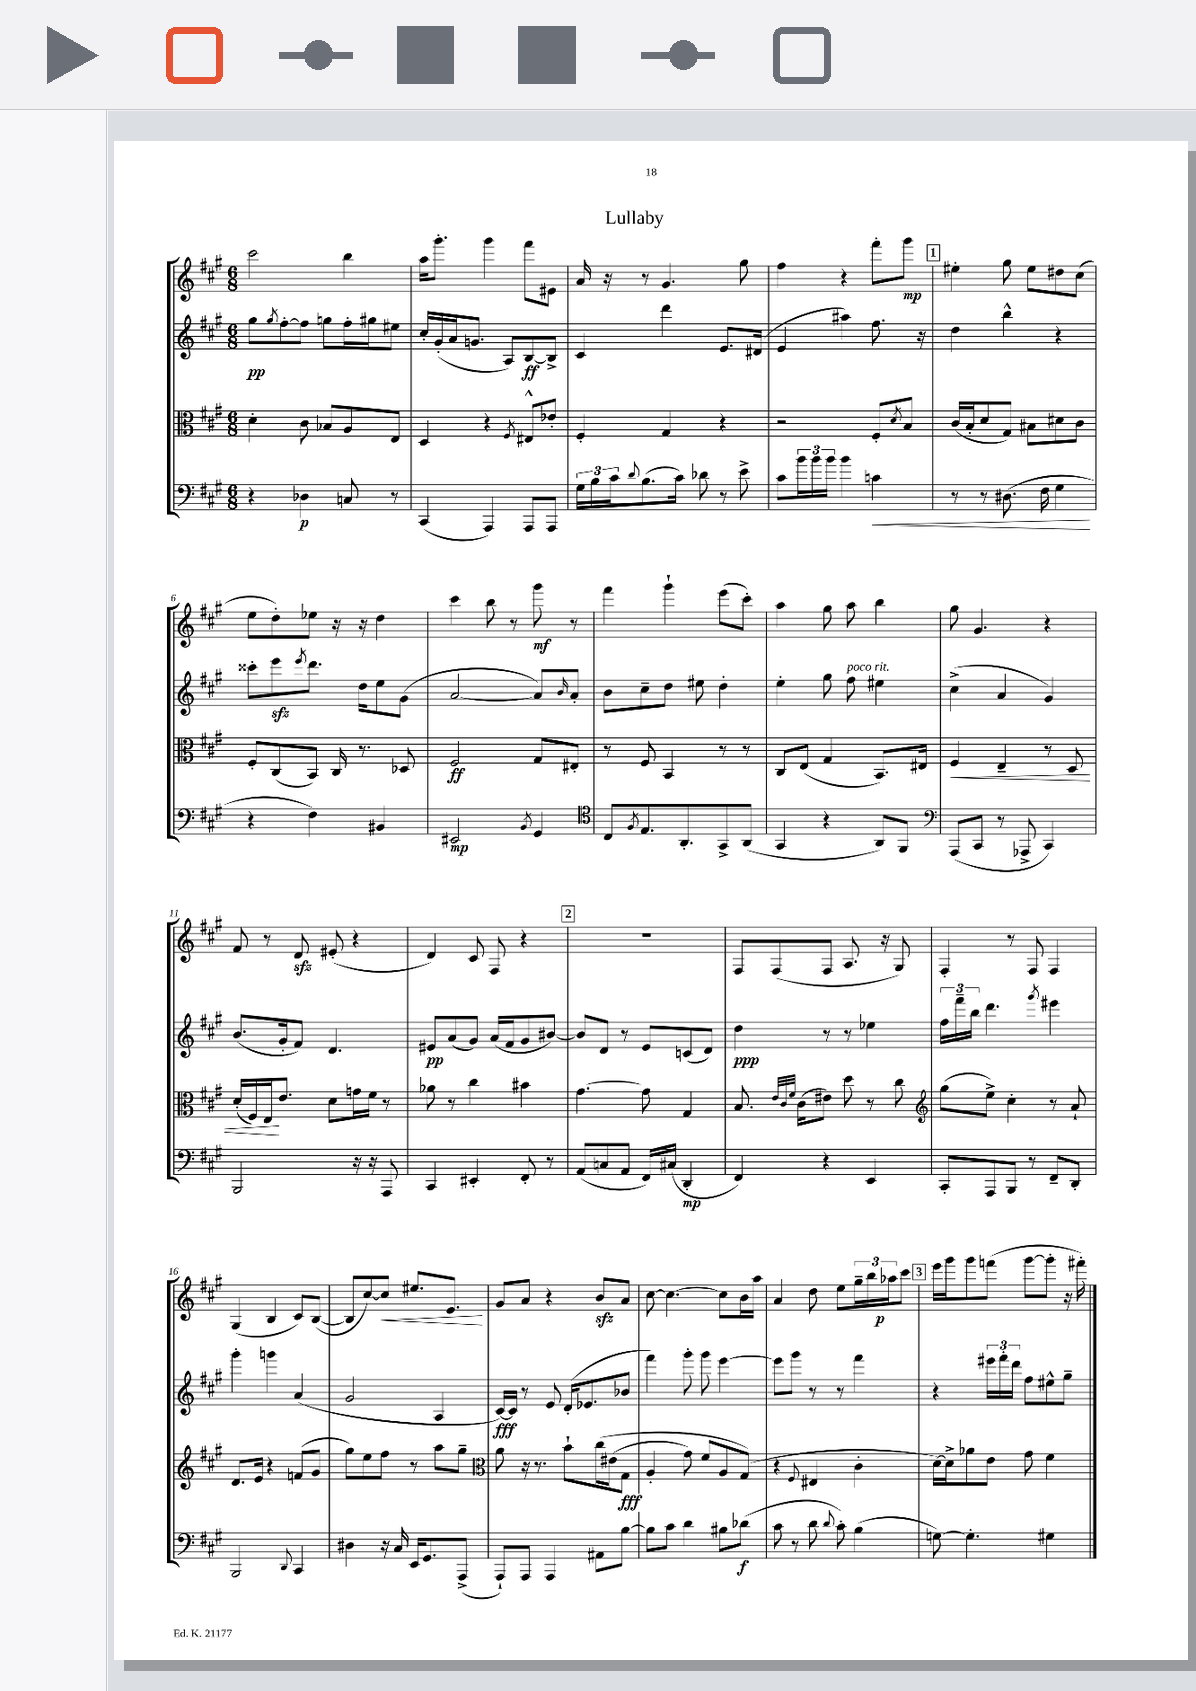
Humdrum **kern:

**kern	**kern	**kern	**kern
*staff4	*staff3	*staff2	*staff1
*clefF4	*clefC3	*clefG2	*clefG2
*k[f#c#g#]	*k[f#c#g#]	*k[f#c#g#]	*k[f#c#g#]
*M6/8	*M6/8	*M6/8	*M6/8
4r	4d'\	8gg#\L	2ccc#\
.	.	8qgg#/	.
.	.	[8ff#'\	.
4D-\	8c#\	8ff#\]J	.
.	8B-/L	8gg\L	.
8C/	8A/	16ff#'\L	4bb\
.	.	16gg#\J	.
8r	8E/J	8ee#\J	.
=	=	=	=
(4CC#/	4D/	16cc#'/LL	16aa\LK
.	.	(16g#'/	8.ggg#'\J
.	.	16a/J	.
.	.	8.g/J	.
4AAA/)	4r	.	4ggg#\
.	.	8A/L)	.
.	8qF#/	.	.
8AAA/L	8E#^^/L	[8B/	8fff#\L
8AAA/J	8e-'/J	8B^/]J	8e#\J
=	=	=	=
24G#\LL	4F#'/	4c#/	16a/
24B\	.	.	.
.	.	.	16r
24c#\J	.	.	.
8qqd/	.	.	.
(8.B\	.	.	8r
.	4G#/	4ddd\	4.g#/
16c#\Jk)	.	.	.
8d-\	.	.	.
8r	4r	8.e/L	.
8e^\	.	.	8gg#\
.	.	(16d#/Jk	.
=	=	=	=
8c#\L	2r	4e/	4ff#\
24b\L	.	.	.
24b\	.	.	.
24b\JJ	.	.	.
4b\	.	4aa#\)	4r
4c\	8F#'/L	8.ff#\	8fff#'\L
.	8qd/	.	.
.	8B/J	.	8ggg#\J
.	.	16r	.
=	=	=	=
8r	(16c#/LL	4dd\	4ee#'\
.	16B'/J	.	.
8r	8d/	.	.
(8.D#\	8G#/J)	4bb^^\	8gg#\
.	8B#\L	.	8ee#\L
16F#\	.	.	.
4G#\	8d#\	4r	8dd#\
.	8c#\J	.	(8cc#\J
=	=	=	=
4r	8F#'/L	8ccc##'\L	8ee\L
.	(8C#/	8eee\	8dd'\)
.	.	8qeee/	.
4F#\)	8BB/J)	8.ddd\J	8ee-\J
.	16C#/	.	16r
.	8.r	16dd\LK	16r
4BB#/	.	8ee\	4dd\
.	8D-/	(8g#\J	.
=	=	=	=
2EE#/	2F#/	[2a/	4ccc#\
.	.	.	8bb\
.	.	.	8r
8qBB/	.	.	.
4GG#/	8G#/L	8a/]L)	8ggg#\
.	.	16qqb/	.
.	8E#'/J	8a'/J	8r
=	=	=	=
*clefC4	*	*	*
8C#/L	8r	8b\L	4fff#\
8qF#/	.	.	.
8.E/	8F#/	8cc#~\	.
.	4BB/	8dd\J	4ggg#`\
8.AA'/	.	.	.
.	.	8ee#\	.
8GG#^/	8r	4dd'\	(8eee\L
(8AA/J	8r	.	8ccc#'\J)
=	=	=	=
4GG#/	8C#/L	4ee'\	4aa\
.	(8E/J	.	.
4r	4G#/	8gg#\	8gg#\
.	.	8ff#\	8aa\
8AA/L)	8.BB/L)	4ee#\	4bb\
8FF#/J	.	.	.
.	16E#/Jk	.	.
=	=	=	=
*clefF4	*	*	*
(8AAA/L	4F#/	(4cc#^\	8gg#\
8CC#/J	.	.	4.g#/
8r	4E~/	4a/	.
8AAA-^/	.	.	.
4CC#/)	8r	4g#/)	4r
.	8D/	.	.
=	=	=	=
2BBB/	(16d'/LL	(8.b/L	8f#/
.	16F#/)	.	.
.	16E/J	.	8r
.	8.e/J	16g#'/k	.
.	.	8f#/J)	8d/
.	8d\L	4.d/	(8e#'/
16r	16g\L	.	4r
16r	16f#\JJ	.	.
8AAA/	8r	.	.
=	=	=	=
4CC#/	8a-\	8e#/L	4d/)
.	8r	(8a/	.
4EE#'/	4cc#\	8g#/J)	8c#/
.	.	(16a/LL	8F#/
.	.	16f#/J	.
8FF#'/	4b#\	8g#/	4r
8r	.	[8b#/J)	.
=	=	=	=
(8AA/L	[4.g#\	8b#/]L	2.r
8C/	.	8d/J	.
8AA/J	.	8r	.
16FF#/LL)	8g#\]	8e/L	.
(16C#/JJ	.	.	.
4DD'/	4G#/	(8c/	.
.	.	8d/J)	.
=	=	=	=
4FF#/)	8.B/	4dd\	8F#/L
.	.	.	(8F#/
.	32qqe/LLL	.	.
.	32qqc#/	.	.
.	32qqf#/JJJ	.	.
.	(16c#\LK	.	.
4r	8e#\J)	8r	8F#/J
.	8dd\	8r	8.A/
4EE/	8r	4ee-\	.
.	.	.	16r
.	8cc#\	.	8G#/)
=	=	=	=
*	*clefG2	*	*
8CC#'/L	(8gg#\L	24ff#\LL	4F#'/
.	.	24fff#~\	.
.	.	24bb\JJ	.
8AAA/	8ee^\J)	4.ddd\	.
8BBB/J	4cc#'\	.	8r
8r	.	.	8F#/
.	.	8qggg#/	.
8FF#~/L	8r	4eee#\	4F#/
8DD'/J	8a`/	.	.
=	=	=	=
2BBB/	8.d/L	4ggg#'\	(4G#/
.	16e/Jk	.	.
.	4r	4ggg\	4B/
8qqDD/	.	.	.
4CC#/	(8f/L	(4a/	8c#/L)
.	8g#/J	.	([8B/J
=	=	=	=
4D#\	8gg#\L)	2g#/	8B/]L
.	8ee\	.	[8cc#/)
16r	8ff#\J	.	8cc#/]J
16C#/	.	.	.
16EE/LK	8r	.	8.ee#/L
8.GG#/	.	.	.
.	8aa\L	4A/	.
.	.	.	8.e/J
(8AAA^/J	8gg#~\J	.	.
=	=	=	=
*	*clefC3	*	*
8AAA`/L)	8a\	[16c#/LL)	8g#/L
.	.	16c#/]JJ	.
8AAA/J	16r	8r	8a/J
.	8.r	.	.
4AAA/	.	8e/	4r
.	8b`\L	(16d'/LK	.
.	.	8.e-/	.
8AA#\L	&(16cc#\L	.	8b/L
.	(16e#\J	.	.
[8B\J	8G#\J	8b-/J	8a/J
=	=	=	=
8B\]L	4A'/	4fff#\)	[8cc#\
8c#\J	.	.	4.cc#\_
4d\	8g#\)	8ggg#'\	.
.	8f#/L	8ggg#\	.
8B#\L	8A/	[4eee\	8cc#\]L
(8d-\J	(8G#/J&)	.	16b\L
.	.	.	16aa\JJ
=	=	=	=
8c#\	4r	8eee\]L	4a/
8r	.	8ggg#\J	.
.	8qqF#/	.	.
8d\	4E#/	8r	8dd\
8qqd/	.	.	.
8c#'\)	.	8r	8ee\L
(4B\	4c#'\	4fff#\	24gg#~\L
.	.	.	24bb\
.	.	.	24aa-\J
.	.	.	8ccc#\J
=	=	=	=
[8G\)	[16d\LL)	4r	16eee\LL
.	16d^\]J	.	16ggg#\J
4.G'\]	8a-\	.	8ggg#\
.	8e\J	24eee#\LL	(8fff\J
.	.	24fff#'\	.
.	.	24ddd\JJ	.
.	8g#\	8ff#\L	[8ggg#\L
4G#\	4f#\	8ee#^^\	8ggg#'\]J
.	.	8gg#~\J	16r
.	.	.	16fff#'\)
==	==	==	==
*-	*-	*-	*-
